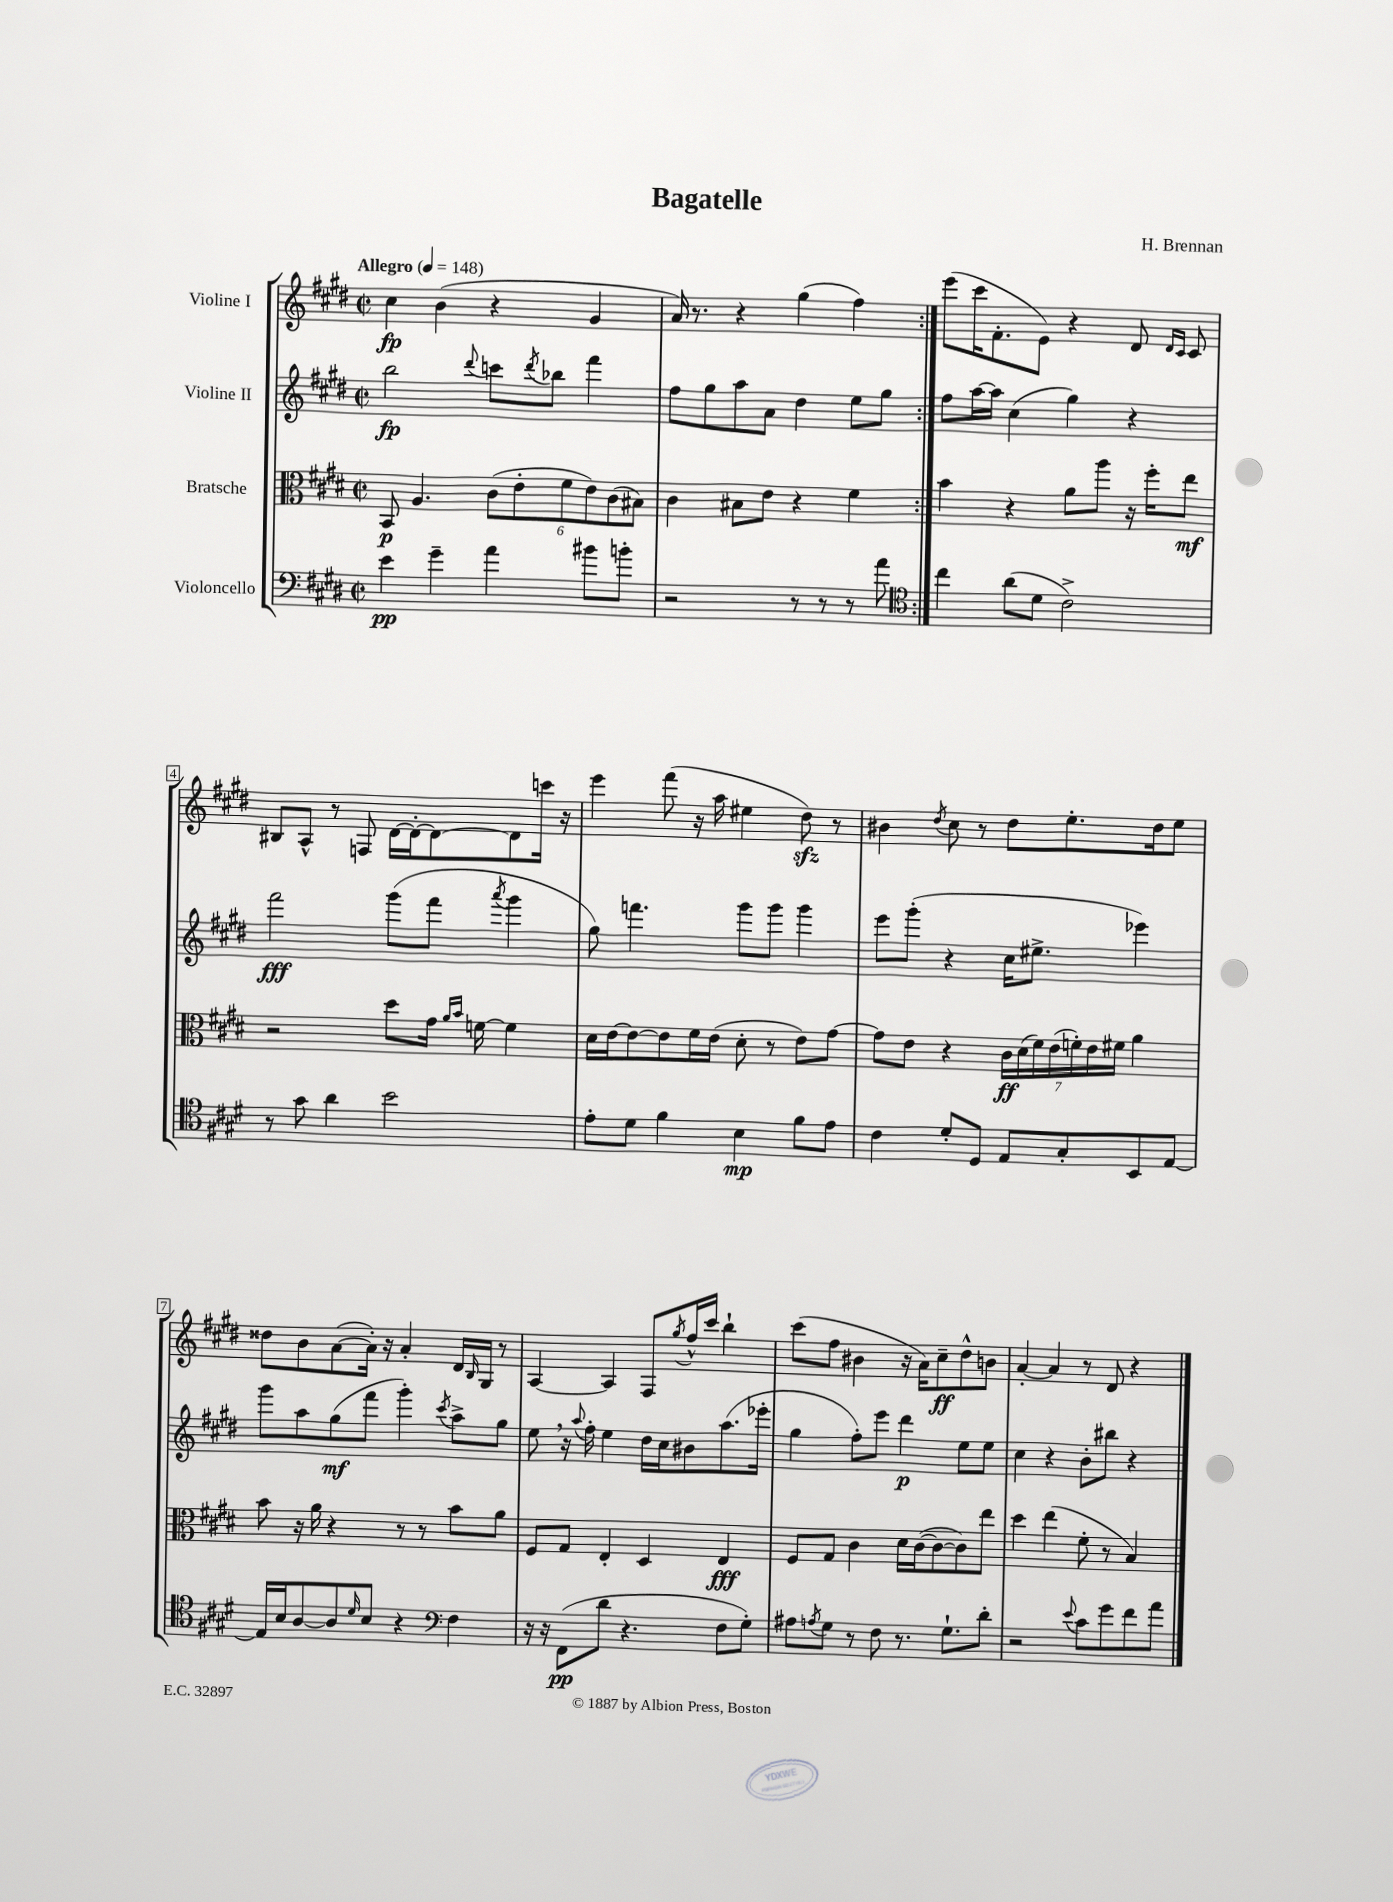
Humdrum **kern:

**kern	**kern	**kern	**kern
*staff4	*staff3	*staff2	*staff1
*clefF4	*clefC3	*clefG2	*clefG2
*k[f#c#g#d#]	*k[f#c#g#d#]	*k[f#c#g#d#]	*k[f#c#g#d#]
*M2/2	*M2/2	*M2/2	*M2/2
*met(c|)	*met(c|)	*met(c|)	*met(c|)
*MM148	*MM148	*MM148	*MM148
4e	8BB	2bb	4cc#
.	4.A	.	.
4g#~	.	.	(4b
.	.	8qqddd#	.
4a	(12c#	8ccc	4r
.	12e'	.	.
.	.	8qddd#	.
.	.	8bb-	.
.	12f#	.	.
8b#	12e)	4fff#	4g#
.	(12c#	.	.
8b'	.	.	.
.	12B#)	.	.
=	=	=	=
2r	4c#	8ff#	16a)
.	.	.	8.r
.	.	8gg#	.
.	8B#	8aa	4r
.	8e	8a	.
8r	4r	4dd#	(4gg#
8r	.	.	.
8r	4f#	8ee	4ff#)
8a	.	8gg#	.
=:|!	=:|!	=:|!	=:|!
*clefC4	*	*	*
4cc#	4b	8ff#	(8eee
.	.	[16aa	16ccc#
.	.	16aa]	8.f#'
(8a	4r	(4cc#	.
8d#	.	.	8e)
2c#^)	8a	4gg#)	4r
.	8aa	.	.
.	16r	4r	8d#
.	16ff#'	.	.
.	.	.	16qqd#
.	.	.	16qqc#
.	8ee	.	8c#
=	=	=	=
8r	2r	2fff#	8B#
8g#	.	.	8A^^
4a	.	.	8r
.	.	.	8F
2b	8dd#	(8ggg#	[16d#
.	.	.	16d#'_
.	16g#	8fff#	8d#_
.	16qqa	.	.
.	16qqb	.	.
.	[16f	.	.
.	.	8qaaa	.
.	4f]	4ggg#	8d#]
.	.	.	16ccc
.	.	.	16r
=	=	=	=
8e'	16d#	8gg#)	4eee
.	[16e	.	.
8d#	8e_	4.fff	.
4f#	8e]	.	(8fff#
.	16f#	.	16r
.	(16e	.	16aa
4B	8d#'	8ggg#	4ee#
.	8r	8ggg#	.
8f#	8e)	4ggg#	8dd#)
8e	[8g#	.	8r
=	=	=	=
4c#	8g#]	8eee	4b#
.	8e	(8ggg#'	.
.	.	.	8qdd#
8d#'	4r	4r	8cc#
8D#	.	.	8r
8E	28c#	16cc#	8dd#
.	(28d#	.	.
.	.	8.ee#^	.
.	28f#)	.	.
.	(28e	.	.
8G#'	.	.	8.ee'
.	28f')	.	.
.	28e	.	.
.	28f#	.	.
8BB	4a	4eee-)	.
.	.	.	16dd#
[8E	.	.	8ee
=	=	=	=
16E]	8b	8ggg#	8dd##
16B	.	.	.
[8A	16r	8aa	8b
.	16a	.	.
8A]	4r	(8gg#	([8a
16qqd#	.	.	.
8B	.	8fff#	16a'])
.	.	.	16r
4r	8r	4ggg#')	4a'
.	8r	.	.
*clefF4	*	*	*
.	.	8qccc#	.
4F#	8b	8aa^	16d#
.	.	.	16qqB
.	.	.	16G#
.	8a	8gg#	8r
=	=	=	=
16r	8F#	8ee	[4A
16r	.	.	.
(8FF#	8G#	16r	.
.	.	8qqaa	.
.	.	16ff#'	.
8d#	4E'	4ee	4A]
4.r	.	.	.
.	4D#	16dd#	8F#
.	.	16cc#	.
.	.	.	8qgg#
.	.	8b#	16ff#^^
.	.	.	16ccc#
8F#	4E	(8.aa	4bb`
8G#')	.	.	.
.	.	16eee-'	.
=	=	=	=
8A#	8F#	4gg#	(8ccc#
8qA	.	.	.
8G#	8G#	.	8ff#
8r	4c#	8ff#')	4b#
8F#	.	8eee	.
8.r	16d#	4ddd#	16r
.	([16c#	.	16a)
.	8c#_	.	8cc#~
8.G#`	.	.	.
.	8c#])	8ee	8dd#^^
8d#'	8ee	8ee	8b
=	=	=	=
2r	4dd#	4cc#	[4a'
.	(4ee	4r	4a]
8qqe	.	.	.
8c#	8f#'	8b'	8r
8g#	8r	8bb#	8d#
8f#	4B)	4r	4r
8a	.	.	.
==	==	==	==
*-	*-	*-	*-
